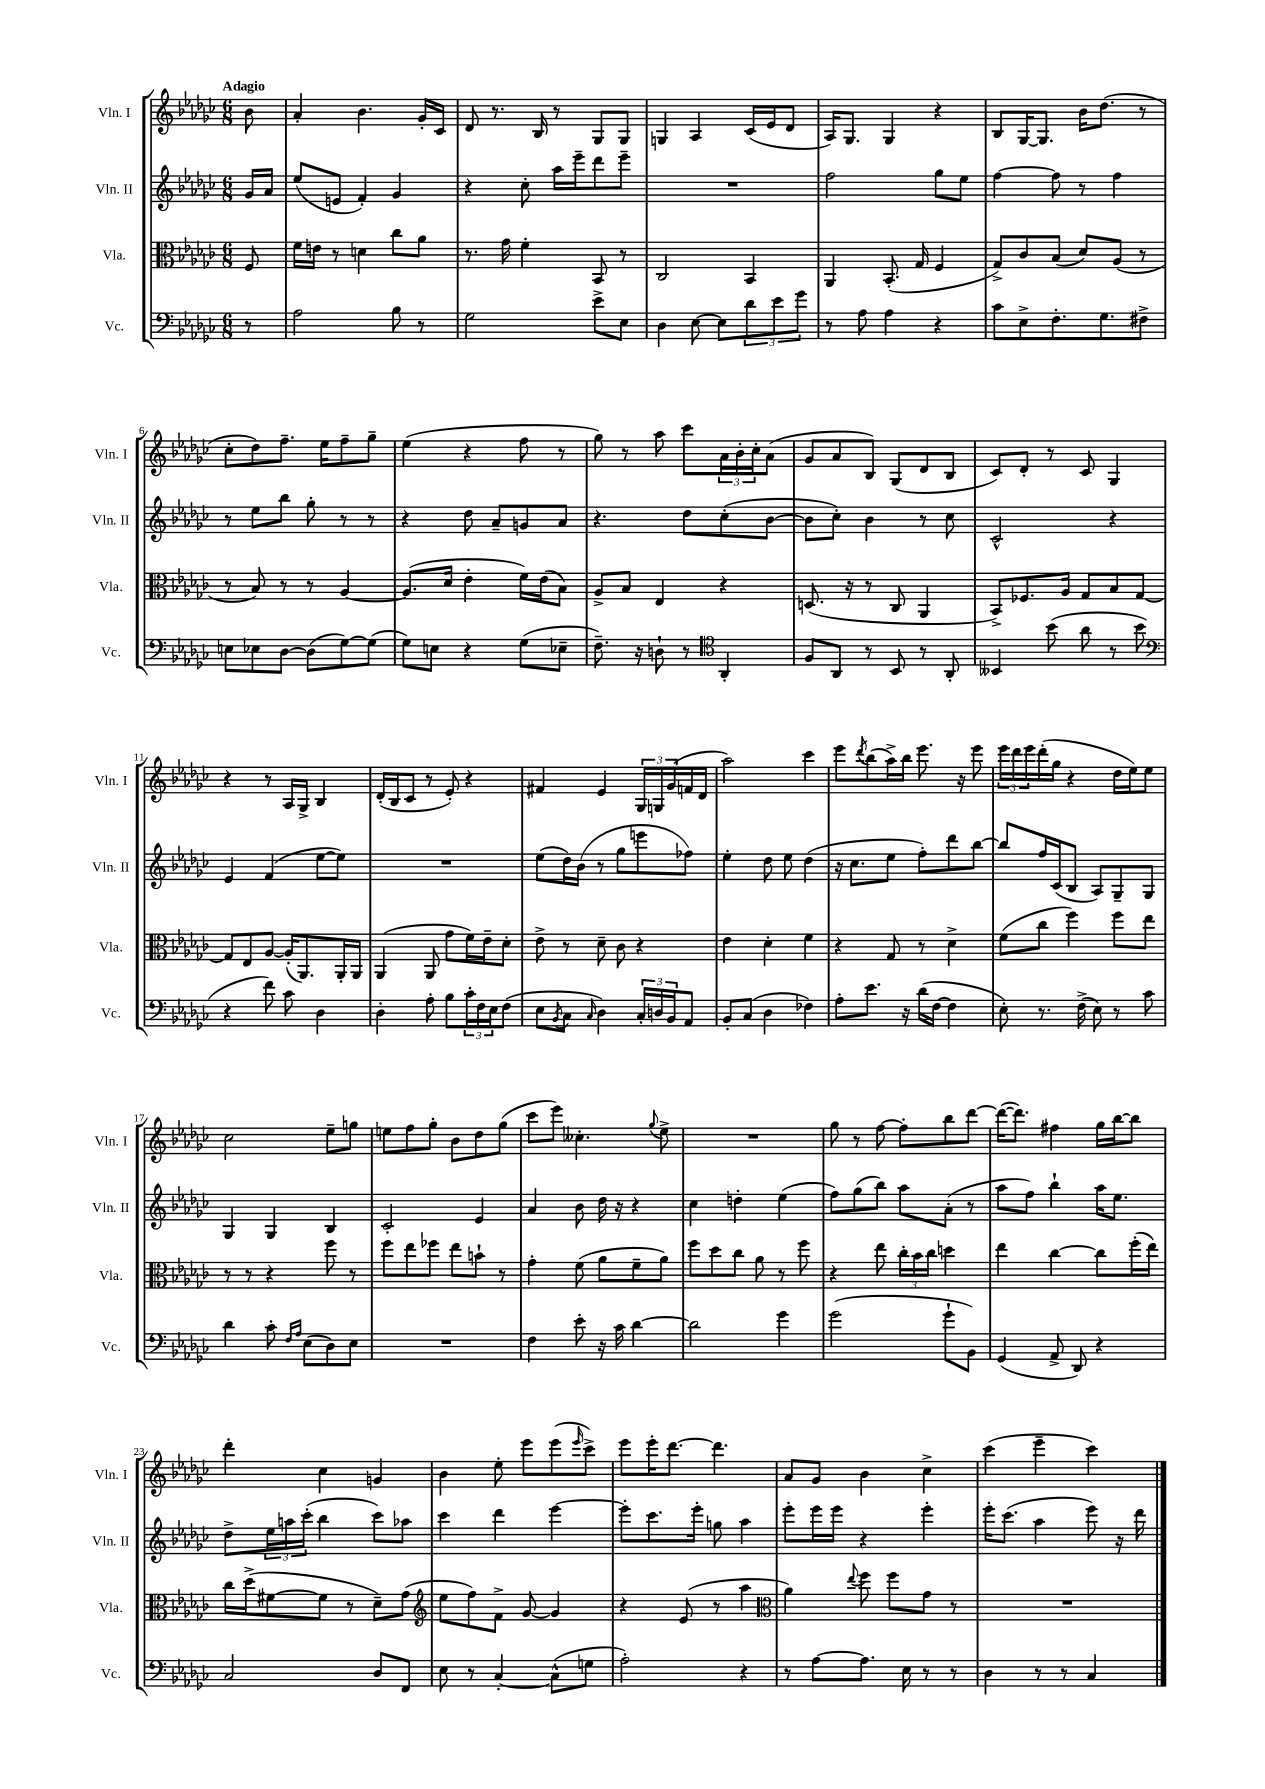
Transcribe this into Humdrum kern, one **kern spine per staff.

**kern	**kern	**kern	**kern
*staff4	*staff3	*staff2	*staff1
*clefF4	*clefC3	*clefG2	*clefG2
*k[b-e-a-d-g-c-]	*k[b-e-a-d-g-c-]	*k[b-e-a-d-g-c-]	*k[b-e-a-d-g-c-]
*M6/8	*M6/8	*M6/8	*M6/8
8r	8F	16g-	8b-
.	.	16a-	.
=	=	=	=
2A-	16f	(8ee-	4a-'
.	16e	.	.
.	8r	8e	.
.	4d	4f')	4.b-
8B-	8cc-	4g-	.
8r	8a-	.	16g-'
.	.	.	16c-
=	=	=	=
2G-	8.r	4r	8d-
.	.	.	8.r
.	16g-	.	.
.	4f'	8cc-'	.
.	.	.	16B-
.	.	16aa-	8r
.	.	16eee-~	.
8e-^	8BB-	8ddd-	8G-
8E-	8r	8eee-~	8G-
=	=	=	=
4D-	2C-	2.r	4G
[8E-	.	.	4A-
8E-]	.	.	.
12d-	4BB-	.	(16c-
.	.	.	16e-
12e-	.	.	.
.	.	.	8d-
12g-	.	.	.
=	=	=	=
8r	4AA-	2ff	16A-)
.	.	.	8.G-
8A-	.	.	.
4A-	(8.BB-'	.	4G-
.	16G-	.	.
4r	4F	8gg-	4r
.	.	8ee-	.
=	=	=	=
8c-	8G-^)	[4ff	8B-
8E-^	8c-	.	[16G-
.	.	.	8.G-]
8.F'	(8B-	8ff]	.
.	8d-)	8r	16b-
8.G-	.	.	(8.dd-
.	(8A-	4ff	.
8F#^	8r	.	8r
=	=	=	=
8E	8r	8r	8cc-'
8E-	8B-)	8ee-	8dd-)
[8D-	8r	8bb-	8.ff~
(8D-]	8r	8gg-'	.
.	.	.	16ee-
[8G-)	[4A-	8r	8ff~
(8G-]	.	8r	8gg-~
=	=	=	=
8G-)	(8.A-]	4r	(4ee-
8E	.	.	.
.	16d-	.	.
4r	4e-'	8dd-	4r
.	.	8a-~	.
(8G-	16f)	8g	8ff
.	(16e-	.	.
8E-~	8B-)	8a-	8r
=	=	=	=
8.F~)	8A-^	4.r	8gg-)
.	8B-	.	8r
16r	.	.	.
8D`	4E-	.	8aa-
8r	.	8dd-	8ccc-
*clefC4	*	*	*
4AA-'	4r	(8cc-'	24a-
.	.	.	24b-'
.	.	.	24cc-'
.	.	[8b-	(8a-
=	=	=	=
8F	(8.D	8b-]	8g-
8AA-	.	8cc-')	8a-
.	16r	.	.
8r	8r	4b-	8B-)
8BB-	8C-	.	(8G-
8r	4AA-	8r	8d-
8AA-'	.	8cc-	8B-
=	=	=	=
4BB--	8BB-^)	2c-^^	8c-)
.	8.F-	.	8d-'
(8b-	.	.	8r
.	16A-	.	.
8a-	8G-	.	8c-
8r	8B-	4r	4G-
8b-	[8G-	.	.
=	=	=	=
*clefF4	*	*	*
4r	8G-]	4e-	4r
.	8E-	.	.
8f)	[8A-	(4f	8r
8c-	(16A-']	.	16A-
.	8.AA-)	.	16G-^
4D-	.	[8ee-	4B-
.	16AA-'	8ee-])	.
.	16AA-	.	.
=	=	=	=
4D-'	(4AA-	2.r	(16d-'
.	.	.	16B-
.	.	.	8c-
8A-'	8AA-	.	8r
8B-	8g-	.	8e-')
24c-'	16f)	.	4r
24F	.	.	.
.	16e-~	.	.
24E-	.	.	.
(8F	8d-'	.	.
=	=	=	=
8E-	8e-^	(8ee-	4f#
8qBB-	.	.	.
8C-	8r	16dd-)	.
.	.	(16b-	.
16qqC-	.	.	.
4D-)	8d-~	8r	4e-
.	8c-	8gg-	.
24C-'	4r	8eee	24G-
24D	.	.	24G
24BB-	.	.	(24g-
8AA-	.	8ff-)	16f
.	.	.	16d-
=	=	=	=
8BB-'	4e-	4ee-'	2aa-)
(8C-	.	.	.
4D-	4d-'	8dd-	.
.	.	8ee-	.
4F-)	4f	(4dd-	4ccc-
=	=	=	=
8A-'	4r	16r	8eee-
.	.	8.cc-	.
.	.	.	8qddd-
8.e-	.	.	(8bb-
.	8G-	8ee-	16aa-^)
16r	.	.	16bb-
(16d-	8r	8ff')	8.eee-
[16F	.	.	.
4F]	4d-^	8ddd-	.
.	.	.	16r
.	.	[8bb-	8eee-
=	=	=	=
8E-')	(8f	8bb-]	24eee-
.	.	.	24ddd-
.	.	.	24eee-
8.r	8cc-	16ff	(16ddd-'
.	.	(16c-	16gg-
.	4ff)	8B-	4r
(16F^	.	.	.
8E-)	.	8A-)	.
8r	8ff	8G-~	16dd-
.	.	.	16ee-)
8c-	8ee-	8G-	8ee-
=	=	=	=
4d-	8r	4G-	2cc-
.	8r	.	.
8c-'	4r	4G-	.
16qqF	.	.	.
16qqA-	.	.	.
(8E-	.	.	.
8D-)	8ff	4B-	8ee-~
8E-	8r	.	8gg
=	=	=	=
2.r	8ff	2c-'	8ee
.	8ee-	.	8ff
.	8ff-	.	8gg-'
.	8ee-	.	8b-
.	8b`	4e-	8dd-
.	8r	.	(8gg-
=	=	=	=
4F	4g-'	4a-	8ccc-
.	.	.	8eee-)
8e-'	(8f	8b-	4.cc--'
16r	8a-	16dd-	.
16c-	.	16r	.
[4d-	8f~	4r	.
.	.	.	8qqgg-
.	8a-)	.	8ee-^
=	=	=	=
2d-]	8ff	4cc-	2.r
.	8dd-	.	.
.	8cc-	4dd'	.
.	8a-	.	.
4g-	8r	(4ee-	.
.	8ff	.	.
=	=	=	=
(2g-	4r	8ff)	8gg-
.	.	(8gg-	8r
.	8ee-	8bb-)	[8ff
.	24cc-'	8aa-	8ff']
.	24b-	.	.
.	24cc-	.	.
8g-`	4dd	(8a-'	8bb-
8BB-)	.	8r	[8ddd-
=	=	=	=
(4GG-	4ee-	8aa-	(16ddd-_
.	.	.	8.ddd-])
.	.	8ff)	.
8AA-^	[4cc-	4bb-`	4ff#
8DD-)	.	.	.
4r	8cc-]	16aa-	16gg-
.	.	8.ee-	[16bb-
.	(16ff'	.	8bb-]
.	16ee-)	.	.
=	=	=	=
2C-	16cc-	8dd-^	4ddd-'
.	(16dd-^	.	.
.	[8f#	24ee-	.
.	.	24aa	.
.	.	(24ccc-'	.
.	8f#]	4bb-	4cc-
.	8r	.	.
8D-	8d-~)	8ccc-)	4g
8FF	(8g-	8aa-	.
=	=	=	=
*	*clefG2	*	*
8E-	8ee-	4ccc-	4b-
8r	8ff)	.	.
[4C-'	8f^	4ddd-	8ee-'
.	[8g-	.	8eee-
(8C-^^]	4g-]	[4eee-	(8eee-
.	.	.	16qqeee-
8G	.	.	8ccc-^)
=	=	=	=
2A-')	4r	8eee-']	8eee-
.	.	8.ccc-	16eee-'
.	.	.	[8.ddd-
.	(8e-	.	.
.	.	16eee-'	.
.	8r	8gg	4.ddd-]
4r	4aa-	4aa-	.
=	=	=	=
*	*clefC3	*	*
8r	4a-)	8eee-'	8a-
[8A-	.	16eee-	8g-
.	.	16eee-	.
.	8qqee-	.	.
8.A-]	8ff	4r	4b-
.	8ff	.	.
16E-	.	.	.
8r	8g-	4eee-'	4cc-^
8r	8r	.	.
=	=	=	=
4D-	2.r	16eee-'	(4ccc-
.	.	(8.ccc-	.
8r	.	4aa-	4eee-~
8r	.	.	.
4C-	.	8eee-)	4ccc-)
.	.	16r	.
.	.	16ddd-	.
==	==	==	==
*-	*-	*-	*-
